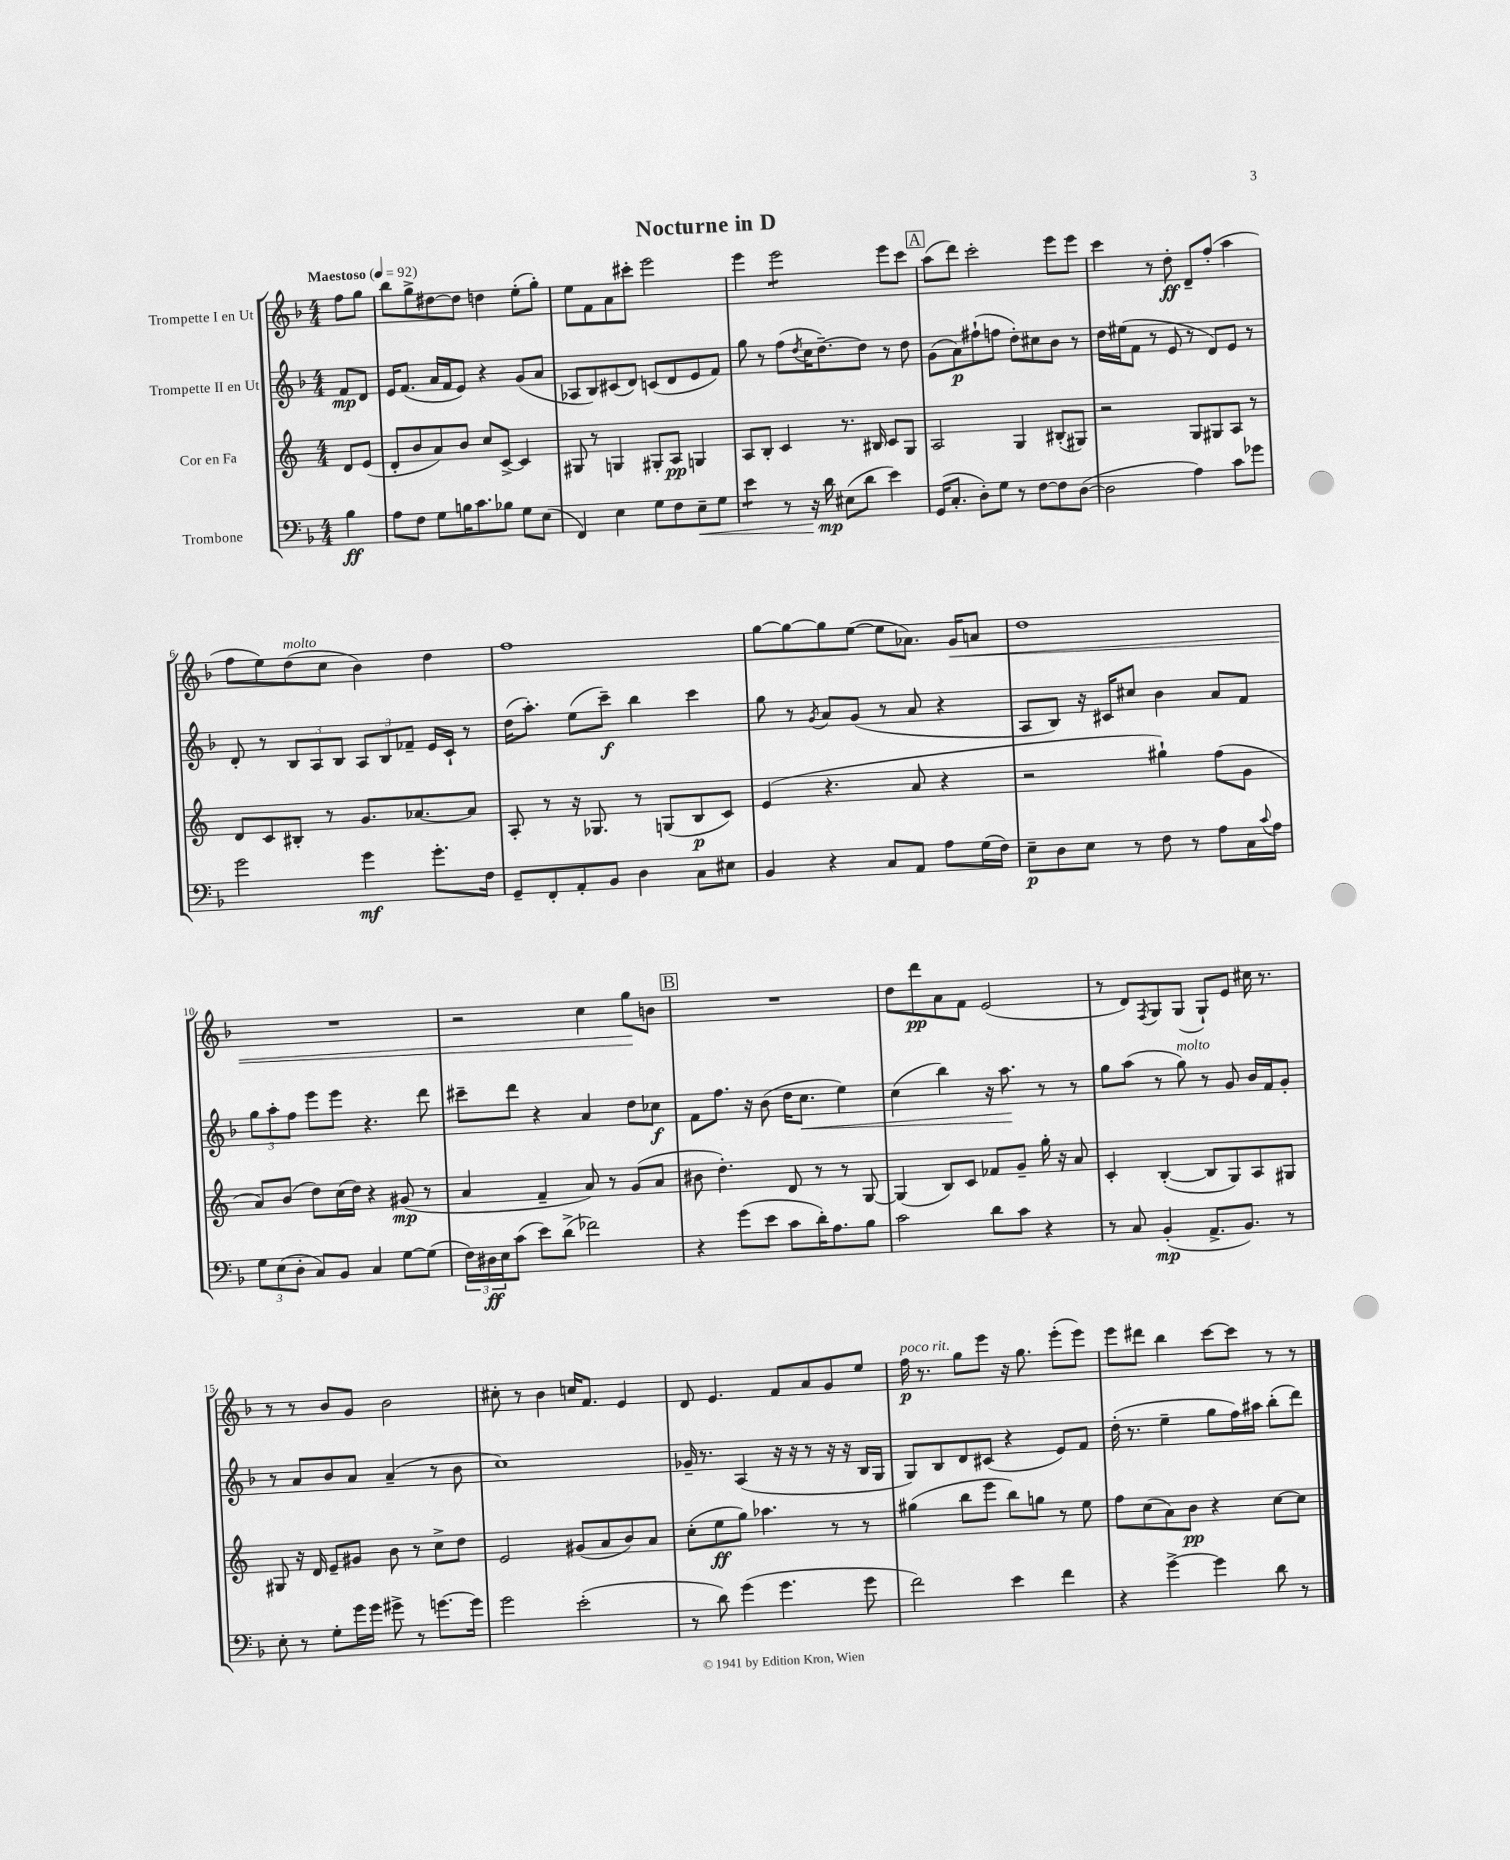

**kern	**dynam	**kern	**dynam	**kern	**dynam	**kern	**dynam
*part4	*part4	*part3	*part3	*part2	*part2	*part1	*part1
*staff4	*staff4	*staff3	*staff3	*staff2	*staff2	*staff1	*staff1
*I"Trombone	*	*I"Cor en Fa	*	*I"Trompette II en Ut	*	*I"Trompette I en Ut	*
*clefF4	*	*clefG2	*	*clefG2	*	*clefG2	*
*k[b-]	*	*k[]	*	*k[b-]	*	*k[b-]	*
*M4/4	*	*M4/4	*	*M4/4	*	*M4/4	*
*MM92	*	*MM92	*	*MM92	*	*MM92	*
=	=	=	=	=	=	=	=
!	!	!	!	!	!	!LO:TX:a:B:t=Maestoso	!
4B-\	ff	8d/L	.	8f/L	mp	8ff\L	.
.	.	(8e/J	.	8d/J	.	8gg\J	.
=1	=1	=1	=1	=1	=1	=1	=1
8A\L	.	8d'/L	.	16e/KL	.	8bb-\L	.
.	.	.	.	(8.f/J	.	.	.
8F\J	.	8b/	.	.	.	8gg^\	.
8G\L	.	8a/)	.	16a/LL	.	[8dd#X\	.
.	.	.	.	16f/J	.	.	.
16Bn\K	.	8b/J	.	8e/J)	.	8dd#\J]	.
8.c\	.	.	.	.	.	.	.
.	.	8cc/L	.	4r	.	4ddn\	.
8B-X\J	.	[8c^/J	.	.	.	.	.
8G\L	.	4c/]	.	(8g/L	.	(8ee'\L	.
(8E\J	.	.	.	8a/J	.	8gg'\J)	.
=2	=2	=2	=2	=2	=2	=2	=2
4FF/)	.	8G#X/	.	8A-X/L	.	8ee\L	.
.	.	8r	.	8B-/)	.	8f\	.
4E\	.	4Gn/	.	(8c#X/	.	8a\	.
.	.	.	.	8d/J)	.	8ccc#X'\J	.
8G\L	.	8G#X'/L	.	(8cn/L	.	2eee\	.
8F\	.	8A/J	pp	8d/	.	.	.
!	!LO:HP:b	!	!	!	!	!	!
8E~\	<	4Gn/	.	8e/	.	.	.
8G\J	.	.	.	8f/J)	.	.	.
=3	=3	=3	=3	=3	=3	=3	=3
*tremolo	*	*	*	*	*	*	*
8e\L	.	8A/L	.	8gg\	.	4eee\	.
8e\J	.	8B'/J	.	8r	.	.	.
*Xtremolo	*	*	*	*	*	*	*
*	*	*	*	*	*	*tremolo	*
8r	.	4c/	.	(8ff\L	.	8eee\L	.
.	.	.	.	8qdd/	.	.	.
16r	.	.	.	16cc\K	.	8eee\	.
16d\	mp	.	.	[8.dd~\)	.	.	.
(8E#X\L	[	8.r	.	.	.	8eee\	.
8d\J	.	.	.	8dd\J]	.	8eee\J	.
*	*	*	*	*	*	*Xtremolo	*
.	.	16B#X/	.	.	.	.	.
4e\)	.	8c/L	.	8r	.	8eee\L	.
.	.	8G/J	.	8dd\	.	8ccc\J	.
!!LO:REH:place=s1:t=A
=4	=4	=4	=4	=4	=4	=4	=4
(16GG/KL	.	2A/	.	(8g\L	.	(8aa\L	.
8.C'/J	.	.	.	.	.	.	.
.	.	.	.	8a\)	p	8ddd\J)	.
8D'\L)	.	.	.	(8ff#X`\	.	2ccc'\	.
8G\J	.	.	.	8ffn\J	.	.	.
8r	.	4G/	.	8dd'\L)	.	.	.
[8F\L	.	.	.	8cc#X\	.	.	.
8F\]	.	(8B#X'/L	.	8b-\J	.	8eee\L	.
([8D\J	.	8G#X/J)	.	8r	.	8eee\J	.
=5	=5	=5	=5	=5	=5	=5	=5
2D\]	.	2r	.	16dd\LL	.	4ccc\	.
.	.	.	.	(16ee#X\J	.	.	.
.	.	.	.	8f\J	.	.	.
.	.	.	.	8r	.	8r	.
.	.	.	.	8e/	.	8dd'\	ff
4A\)	.	8G/L	.	8r	.	8d~/L	.
.	.	8G#X/	.	8d/L)	.	(8ff'/J	.
8c\L	.	8A/J	.	8e/J	.	4aa\	.
8g-X\J	.	8r	.	8r	.	.	.
!!LO:LB:g=z
=6	=6	=6	=6	=6	=6	=6	=6
2g\	.	8d/L	.	8d'/	.	8ff\L	.
.	.	8c/	.	8r	.	8ee\)	.
!	!	!	!	!	!	!LO:TX:a:i:t=molto	!
.	.	8B#X'/J	.	12B-/L	.	(8dd\	.
.	.	.	.	12A/	.	.	.
.	.	8r	.	.	.	8cc\J	.
.	.	.	.	12B-/J	.	.	.
4g\	mf	8.g/L	.	12A/L	.	4b-\)	.
.	.	.	.	12B-/	.	.	.
.	.	.	.	12f-X~/J	.	.	.
.	.	[8.a-X/	.	.	.	.	.
8.g'\L	.	.	.	16e/LL	.	4dd\	.
.	.	.	.	16c`/JJ	.	.	.
.	.	8a-/J]	.	8r	.	.	.
16F\Jk	.	.	.	.	.	.	.
=7	=7	=7	=7	=7	=7	=7	=7
8GG~/L	.	8A'/	.	(16dd\KL	.	1ff	.
.	.	.	.	8.aa'\J)	.	.	.
8FF'/	.	8r	.	.	.	.	.
8AA'/	.	16r	.	(8ee\L	.	.	.
.	.	8.G-X/	.	.	.	.	.
8BB-/J	.	.	.	8ccc~\J)	f	.	.
4D\	.	8r	.	4bb-\	.	.	.
.	.	(8Gn/L	.	.	.	.	.
8C\L	.	8B/	p	4ccc\	.	.	.
8E#X\J	.	8c/J)	.	.	.	.	.
=8	=8	=8	=8	=8	=8	=8	=8
4BB-/	.	(4e/	.	8gg\	.	[8gg\L	.
.	.	.	.	8r	.	8gg\_	.
.	.	.	.	8qg/	.	.	.
4r	.	4.r	.	8a/L	.	8gg\]	.
.	.	.	.	(8g/J	.	([8ee\J	.
8C/L	.	.	.	8r	.	8ee\L]	.
8AA/J	.	8a/	.	8a/	.	8.a-X\J)	.
8A\L	.	4r	.	4r	.	.	.
!	!	!	!	!	!	!	!LO:HP:b
.	.	.	.	.	.	16g/KL	<
(16G\L	.	.	.	.	.	8an/J	.
16F\JJ)	.	.	.	.	.	.	.
=9	=9	=9	=9	=9	=9	=9	=9
8E~\L	p	2r	.	8A/L	.	1dd	.
8D\	.	.	.	8B-/J)	.	.	.
8E\J	.	.	.	16r	.	.	.
.	.	.	.	16c#X/KL	.	.	.
8r	.	.	.	8cc#X/J	.	.	.
8F\	.	4gg#X`\)	.	4b-\	.	.	.
8r	.	.	.	.	.	.	.
8A\L	.	(8ff\L	.	8a/L	.	.	.
16C\L	.	8g\J	.	8f/J	.	.	.
8qqc/	.	.	.	.	.	.	.
16A\JJ	.	.	.	.	.	.	.
!!LO:LB:g=z
=10	=10	=10	=10	=10	=10	=10	=10
12G\L	.	8a/L)	.	12gg\L	.	1r	.
(12E\	.	.	.	12aa'\	.	.	.
.	.	(8b/J	.	.	.	.	.
12D'\J	.	.	.	12ff\J	.	.	.
8C/L)	.	8dd\L)	.	8eee\L	.	.	.
8BB-/J	.	(16cc\L	.	8eee\J	.	.	.
.	.	16dd\JJ)	.	.	.	.	.
4C/	.	4r	.	4.r	.	.	.
[8G\L	.	(8g#X/	mp	.	.	.	.
(8G\J]	.	8r	.	8ddd\	.	.	.
=11	=11	=11	=11	=11	=11	=11	=11
24F\LL)	.	4a/	.	8ccc#X~\L	.	2r	.
24D#X\	ff	.	.	.	.	.	.
24E\J	.	.	.	.	.	.	.
(8c\J	.	.	.	8ddd\J	.	.	.
8e\L)	.	4f~/	.	4r	.	.	.
(8d^\J	.	.	.	.	.	.	.
2f-X\)	.	8a/)	.	4a/	.	4cc\	.
.	.	8r	.	.	.	.	.
.	.	(8g/L	.	8dd\L	.	8gg\L	.
.	.	8a/J	.	8cc-X\J	f	8bn\J	[
!!LO:REH:place=s1:t=B
=12	=12	=12	=12	=12	=12	=12	=12
4r	.	8b#X\	.	8f\L	.	1r	.
.	.	4.dd'\)	.	8.ff\J	.	.	.
(8g\L	.	.	.	.	.	.	.
.	.	.	.	16r	.	.	.
8e\J	.	.	.	(8b-\	.	.	.
8c\L	.	8d/	.	16dd\KL	.	.	.
!	!	!	!	!	!LO:HP:b	!	!
.	.	.	.	8.cc\J	<	.	.
16d'\K)	.	8r	.	.	.	.	.
8.A\	.	.	.	.	.	.	.
.	.	8r	.	4ee\)	.	.	.
8B-\J	.	[8G/	.	.	.	.	.
=13	=13	=13	=13	=13	=13	=13	=13
2c\	.	(4G/]	.	(4cc\	.	8dd\L	.
.	.	.	.	.	.	8ddd\	pp
.	.	8B/L)	.	4bb-\)	.	8a\	.
.	.	8c/J	.	.	.	8f\J	.
8d\L	.	8f-X/L	.	16r	.	(2e/	.
.	.	.	.	8.aa\	.	.	.
8c\J	.	8g~/J	.	.	.	.	.
4r	.	16gg'\	.	8r	[	.	.
.	.	16r	.	.	.	.	.
.	.	8a/	.	8r	.	.	.
=14	=14	=14	=14	=14	=14	=14	=14
8r	.	4c'/	.	8gg\L	.	8r	.
8C/	.	.	.	(8aa\J	.	8d/L)	.
.	.	.	.	.	.	8qF/	.
(4BB-'/	mp	([4B'/	.	8r	.	8G/	.
!	!	!	!	!LO:TX:a:i:t=molto	!	!	!
.	.	.	.	8gg\)	.	(8G/J	.
8.AA^/L	.	8B/L]	.	8r	.	8G`/L)	.
.	.	8G/)	.	8g/	.	8e/J	.
8.BB-/J)	.	.	.	.	.	.	.
.	.	8A/	.	16b-/LL	.	16cc#X\	.
.	.	.	.	16f/J	.	8.r	.
8r	.	8G#X/J	.	8g'/J	.	.	.
!!LO:LB:g=z
=15	=15	=15	=15	=15	=15	=15	=15
8E'\	.	8G#X/	.	8r	.	8r	.
8r	.	16r	.	8a/L	.	8r	.
.	.	16d/	.	.	.	.	.
8G'\L	.	8e~/L	.	8b-/	.	8b-/L	.
16g\L	.	8g#X/J	.	8a/J	.	8g/J	.
16g\JJ	.	.	.	.	.	.	.
8g#X^\	.	8b\	.	(4a~/	.	2b-\	.
8r	.	8r	.	.	.	.	.
[8.gn\L	.	8cc^\L	.	8r	.	.	.
.	.	8dd\J	.	8b-\	.	.	.
16g\Jk]	.	.	.	.	.	.	.
=16	=16	=16	=16	=16	=16	=16	=16
2g\	.	2e/	.	1cc)	.	8cc#X'\	.
.	.	.	.	.	.	8r	.
.	.	.	.	.	.	4b-\	.
(2e'\	.	(8g#X/L	.	.	.	16ccn/KL	.
.	.	.	.	.	.	8.f/J	.
.	.	8a/	.	.	.	.	.
.	.	8b/)	.	.	.	4e/	.
.	.	8a/J	.	.	.	.	.
=17	=17	=17	=17	=17	=17	=17	=17
8r	.	(8cc'\L	.	16g-X~/	.	8d/	.
.	.	.	.	8.r	.	.	.
8d\)	.	8ee\	ff	.	.	4.e/	.
(4g\	.	8gg\J)	.	(4A/	.	.	.
.	.	4.aa-X\	.	.	.	.	.
4.g\	.	.	.	16r	.	8f/L	.
.	.	.	.	16r	.	.	.
.	.	.	.	8r	.	8a/	.
.	.	8r	.	16r	.	8g/	.
.	.	.	.	16r	.	.	.
8g\	.	8r	.	16B-/LL	.	8ee/J	.
.	.	.	.	16G/JJ	.	.	.
=18	=18	=18	=18	=18	=18	=18	=18
!	!	!	!	!	!	!LO:TX:a:i:t=poco rit.	!
2f\)	.	(4gg#X\	.	8G/L)	.	16ff\	p
.	.	.	.	.	.	8.r	.
.	.	.	.	8B-/	.	.	.
.	.	8bb\L	.	8d/	.	8gg\L	.
.	.	8eee\J	.	(8c#X/J	.	8eee\J	.
4e\	.	8bb\L)	.	4r	.	16r	.
.	.	.	.	.	.	8.gg\	.
.	.	8ggn\J	.	.	.	.	.
4f\	.	8r	.	8e/L)	.	(8eee'\L	.
.	.	8ee\	.	8f/J	.	8eee\J)	.
=19	=19	=19	=19	=19	=19	=19	=19
4r	.	8ff\L	.	(16dd'\	.	8eee\L	.
.	.	.	.	8.r	.	.	.
.	.	(8cc\	.	.	.	8ddd#X\J	.
[4g^\	.	8a\)	.	4ee~\	.	4bb-\	.
.	.	8b\J	pp	.	.	.	.
4g\]	.	4r	.	8gg\L	.	[8ccc\L	.
.	.	.	.	16ff\L)	.	8ccc\J]	.
.	.	.	.	16aa#X\JJ	.	.	.
8d\	.	[8cc\L	.	(8bb-'\L	.	8r	.
8r	.	8cc\J]	.	8ddd\J)	.	8r	.
==	==	==	==	==	==	==	==
*-	*-	*-	*-	*-	*-	*-	*-
